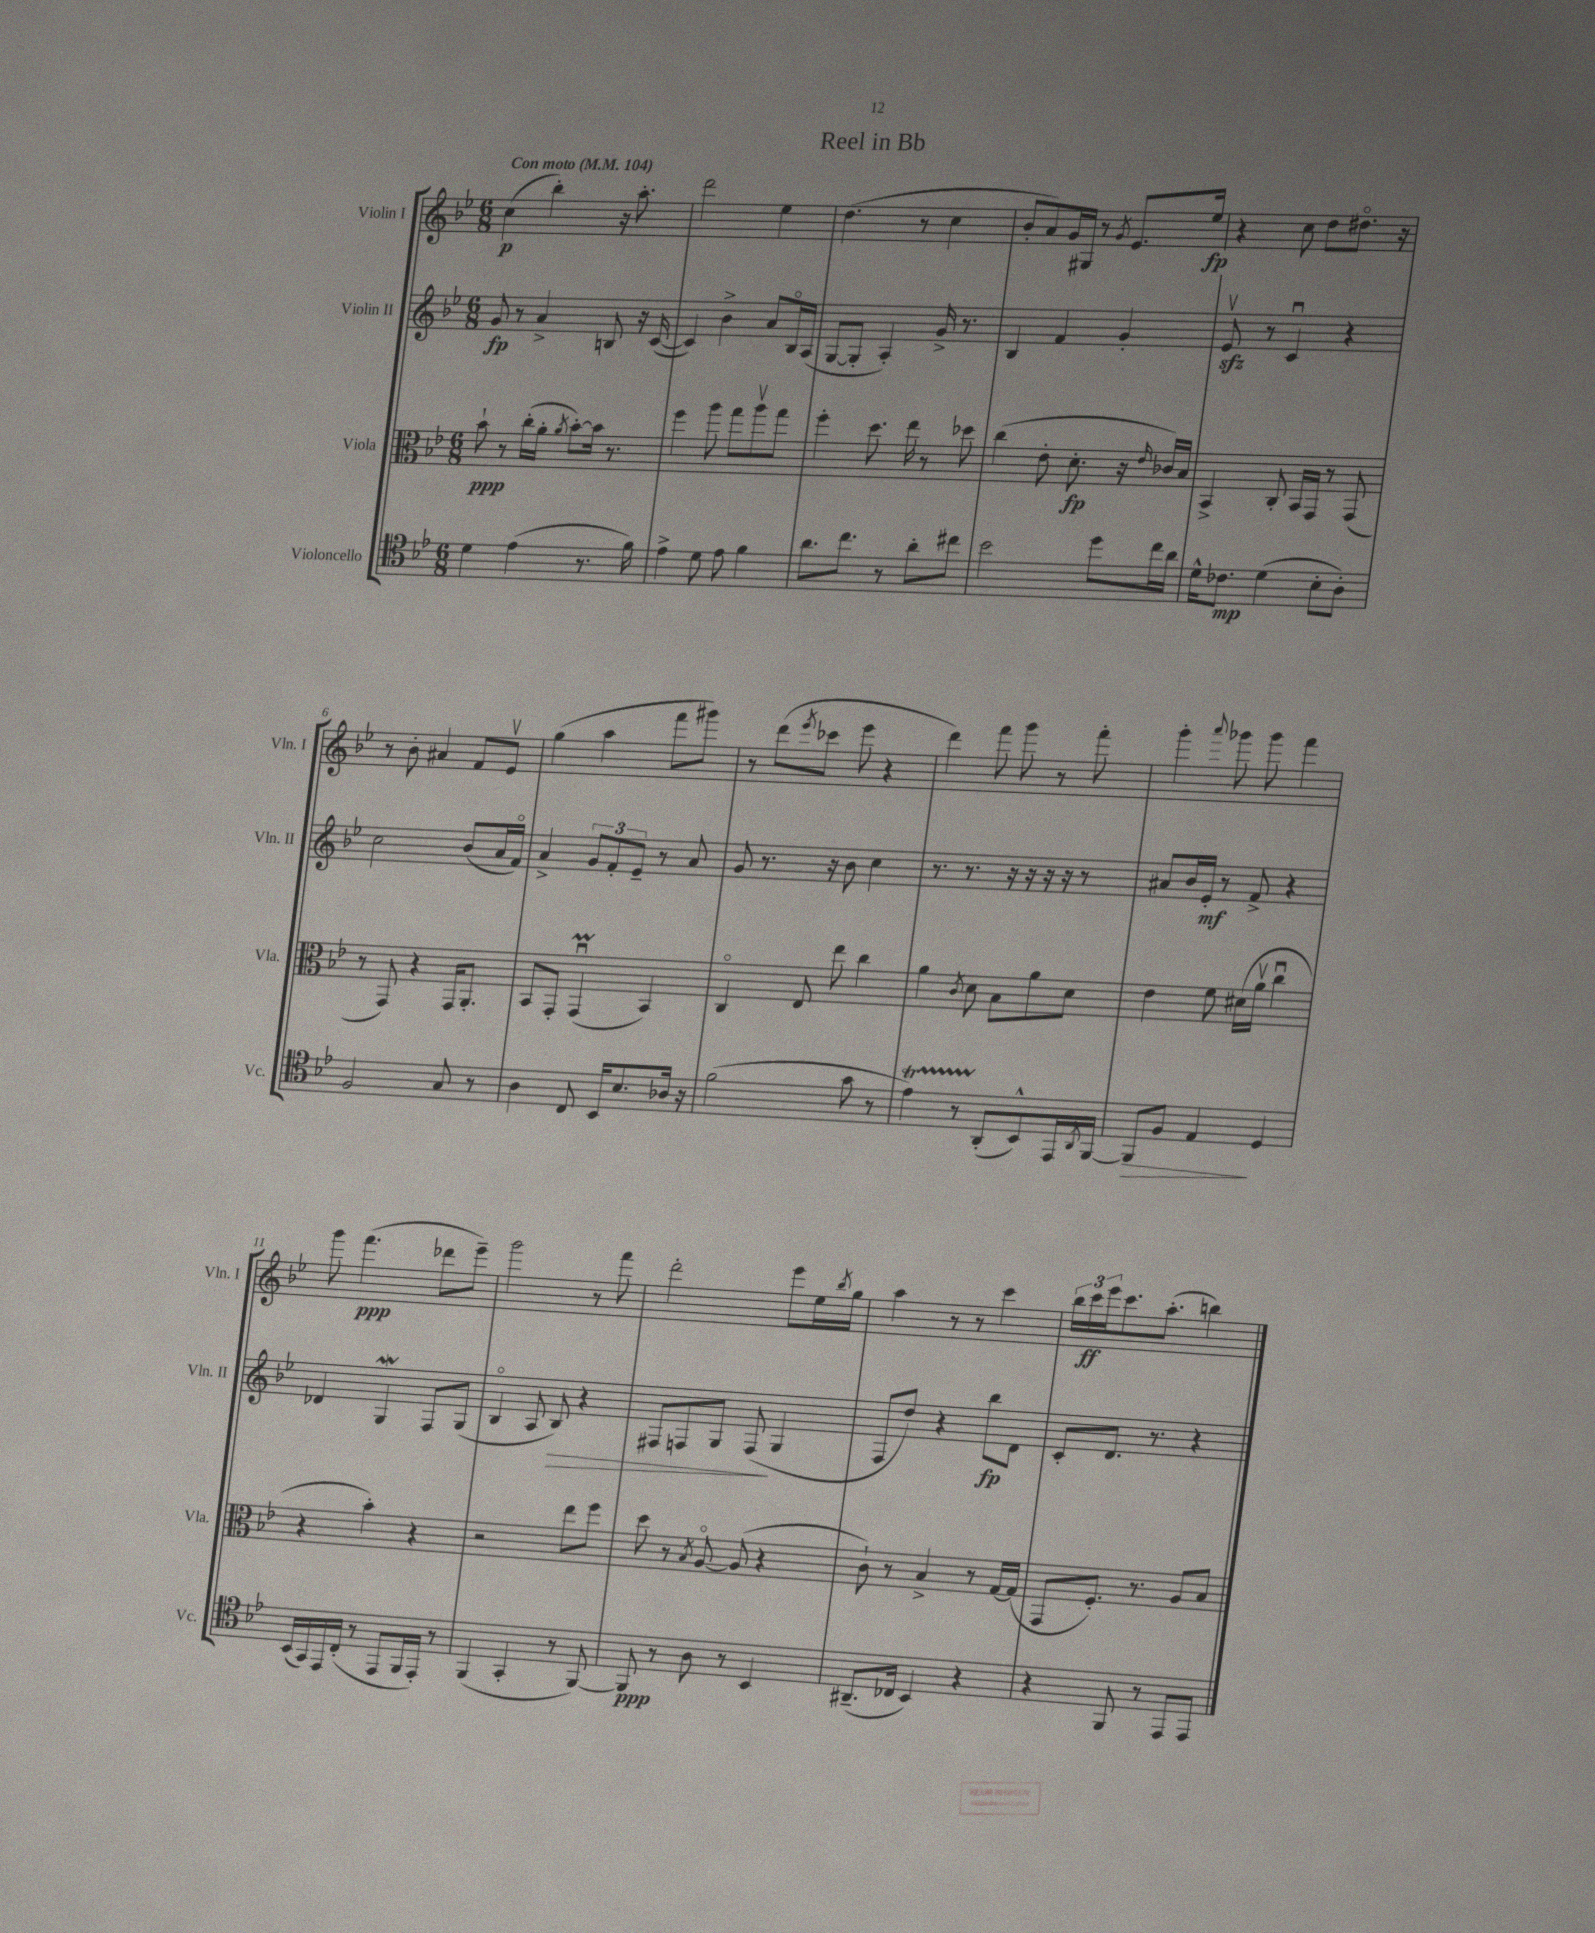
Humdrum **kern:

**kern	**kern	**kern	**kern
*staff4	*staff3	*staff2	*staff1
*clefC4	*clefC3	*clefG2	*clefG2
*k[b-e-]	*k[b-e-]	*k[b-e-]	*k[b-e-]
*M6/8	*M6/8	*M6/8	*M6/8
*MM104	*MM104	*MM104	*MM104
4d	8b-`	8g	(4cc
.	8r	8r	.
(4e-	(16cc'	4a^	4bb-')
.	16a'	.	.
.	8qa	.	.
.	[8b-')	.	.
8.r	16b-]	8B	16r
.	8.r	.	8.aa'
.	.	16r	.
16f)	.	([16c	.
=	=	=	=
4e-^	4ff	4c])	2ddd
8d	8aa	4b-^	.
8e-	8gg	.	.
4f	8aav	8a	4ee-
.	8gg	16B-o	.
.	.	(16A	.
=	=	=	=
8.a	4ff'	[8G	(4.dd
.	.	8G']	.
8.cc	.	.	.
.	8.dd	4A')	.
8r	.	.	8r
.	16ee-	.	.
8a'	8r	16g^	4cc
.	.	8.r	.
8cc#	8dd-	.	.
=	=	=	=
2b-	(4cc	4B-	8b-'
.	.	.	8a)
.	8e-'	4f	16g
.	.	.	16G#
.	8.d'	.	8r
.	.	.	8qg
8dd	.	4g'	8.e-
.	16r	.	.
.	16qqe-	.	.
16cc	16c-)	.	.
16a	16B-	.	16ee-
=	=	=	=
16d^^	4BB-^	8e-v	4r
8.c-	.	.	.
.	.	8r	.
(4d	8C'	4cu	8cc
.	16BB-	.	8dd
.	16GG	.	.
8B-'	8r	4r	8.dd#o
8A')	(8GG	.	.
.	.	.	16r
=	=	=	=
2F	8r	2cc	8r
.	8GG)	.	8b-'
.	4r	.	4a#
8G	16GG	(8b-	8f
.	8.AA'	.	.
8r	.	16a	8e-v
.	.	16fo)	.
=	=	=	=
4A	8BB-	4a^	(4gg
.	8GG'	.	.
8C	(4GGu	12g	4aa
.	.	12f'	.
16BB-	.	.	.
.	.	12e-~	.
8.B-	.	.	.
.	4BB-)	8r	8fff
16A-	.	8a	8ggg#)
16r	.	.	.
=	=	=	=
(2f	4Co	8g	8r
.	.	8.r	(8ddd
.	.	.	8qeee-
.	8E-	.	8ccc-
.	.	16r	.
.	8ee-	8b-	8eee-
8g	4cc	4cc	4r
8r	.	.	.
=	=	=	=
4e-)	4a	8.r	4ddd)
.	.	8.r	.
.	8qc	.	.
8r	8d	.	8fff
(8AA'	8B-	16r	8ggg
.	.	16r	.
8BB-^^)	8a	16r	8r
.	.	16r	.
16EE-	8d	8r	8fff'
8qAA	.	.	.
[16FF	.	.	.
=	=	=	=
8FF]	4e-	8a#	4ggg'
8F	.	16b-	.
.	.	16e-'	.
.	.	.	8qqaaa
4E-	8f	8r	8ggg-
.	(16d#	8f^	8ggg-
.	16av	.	.
4D	4ccu	4r	4fff
=	=	=	=
(16BB-	4r	4d-	8ggg
16GG)	.	.	.
16EE-	.	.	(4.fff
(16C'	.	.	.
8r	4b-')	4G	.
8EE-	.	.	.
16FF	4r	8F	8ddd-
16EE-')	.	.	.
8r	.	(8G	8eee-~)
=	=	=	=
(4FF	2r	4B-o	2ggg
4GG'	.	8A	.
.	.	8B-)	.
8r	8ee-	4r	8r
[8FF)	8ff	.	8fff
=	=	=	=
8FF]	8dd	8F#	2ddd'
8r	8r	8F	.
.	8qB-	.	.
8A	[8Ao	8G	.
8r	(8A]	(8F	.
4BB-	4r	4G	8eee-
.	.	.	16ee-
.	.	.	8qbb-
.	.	.	16gg
=	=	=	=
(8.AA#~	8c`)	8F	4aa
.	8r	8dd)	.
16C-	.	.	.
4BB-)	4B-^	4r	8r
.	.	.	8r
4r	8r	8bb-	4ccc
.	[16G	8d	.
.	(16G]	.	.
=	=	=	=
4r	8GG	8c'	24bb-
.	.	.	24ccc
.	.	.	24eee-
.	8.F')	8.d	8.ccc
8FF	.	.	.
.	8.r	8.r	(8.aa'
8r	.	.	.
8EE-	8A	4r	4bb)
8EE-	8B-	.	.
==	==	==	==
*-	*-	*-	*-
